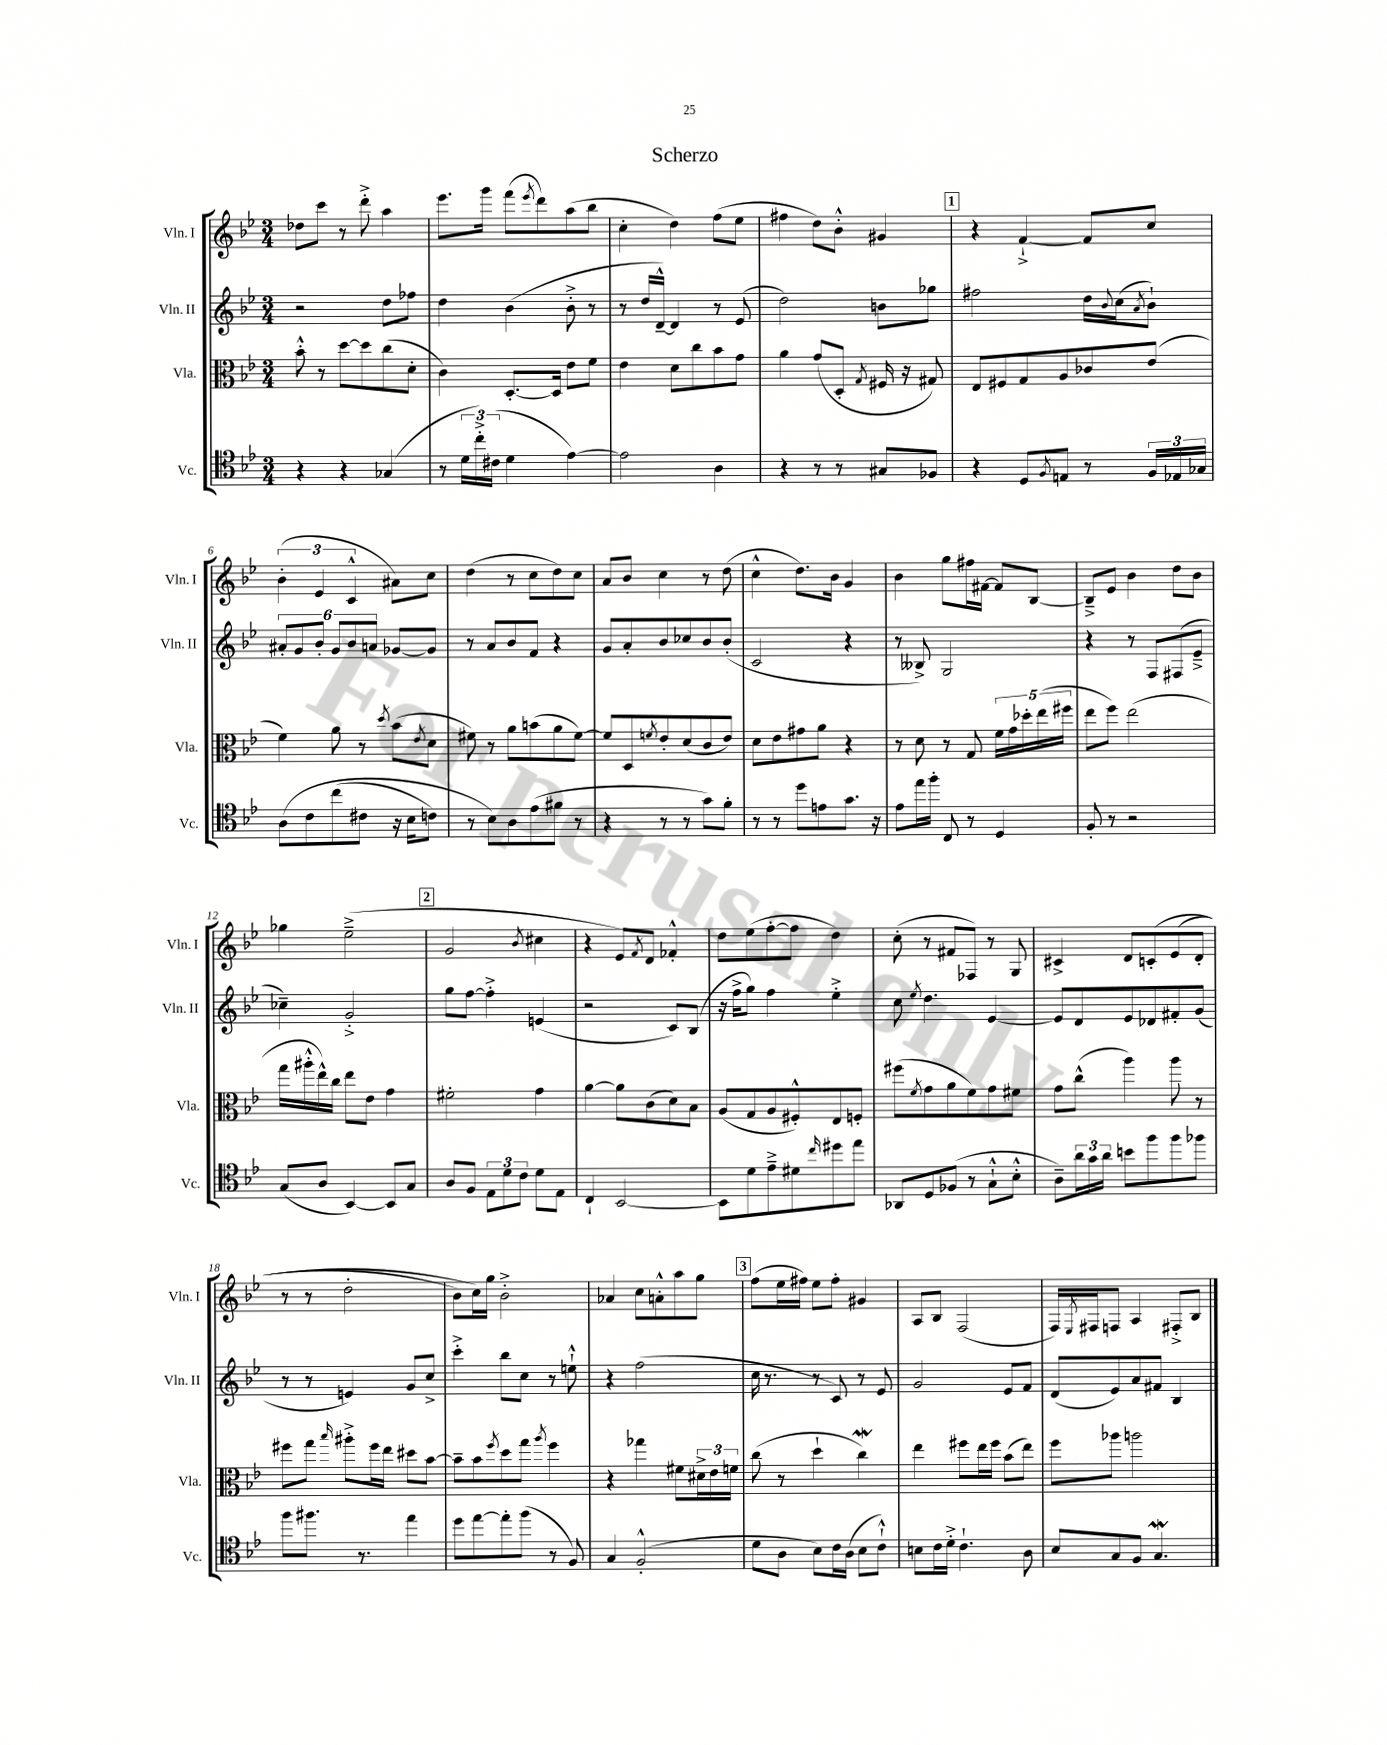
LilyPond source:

\header { title = "Scherzo" }
<<
\new StaffGroup <<
\new Staff = "s0" \with { instrumentName = "Vln. I" shortInstrumentName = "Vln. I" } {
    \clef treble \key bes \major \numericTimeSignature \time 3/4
    des''8 c'''8 r8 d'''8-.-> a''4 |
    ees'''8. g'''16 f'''8( \acciaccatura { ees'''8 } d'''8) a''8( bes''8 |
    c''4-. d''4) f''8( ees''8 |
    fis''4 d''8) bes'8-.-^ gis'4 |
    \mark \markup { \box "1" } r4 f'4~-!-> f'8 c''8 |
    \tuplet 3/2 { bes'4-.( ees'4 c'4-^ } ais'8) c''8 |
    d''4( r8 c''8 d''8) c''8 |
    a'8 bes'8 c''4 r8 d''8( |
    c''4-^ d''8.) bes'16 g'4 |
    bes'4 g''8 fis''16 fis'16~ fis'8 bes8~ |
    bes8---> ees'8 bes'4 d''8 bes'8 |
    ges''4 ees''2--->( |
    \mark \markup { \box "2" } g'2 \acciaccatura { bes'8 } cis''4 |
    r4 ees'8) \acciaccatura { f'8 } d'8 fes'4-.-^ |
    d''8 ees''8( f''8~-. f''8 d''4) |
    c''8-.( r8 fis'8 fes8) r8 g8 |
    cis'4-> d'8 c'8-.\( ees'8( d'8-. |
    r8 r8 d''2-. |
    bes'8) c''16\) g''16 bes'2-.-> |
    aes'4 c''8 a'8-.-^ a''8 g''8 |
    \mark \markup { \box "3" } f''8( ees''16 fis''16) ees''8 fis''8-. gis'4 |
    a8 bes8 f2( |
    f16) \acciaccatura { ees8 } fis16 f8 a4 fis8-.-> bes8 \bar "|." |
}
\new Staff = "s1" \with { instrumentName = "Vln. II" shortInstrumentName = "Vln. II" } {
    \clef treble \key bes \major \numericTimeSignature \time 3/4
    r2 d''8 fes''8 |
    d''4 bes'4( bes'8-.-> r8 |
    r8 d''16 d'16~---^) d'4 r8 ees'8( |
    d''2) b'8 ges''8 |
    \mark \markup { \box "1" } fis''2 d''16 \appoggiatura { bes'8 } c''16( \acciaccatura { a'8 } bes'8-!) |
    \tuplet 6/4 { ais'8-. g'8 bes'8-. g'8 bes'8 a'8 } ges'8~ ges'8 |
    r8 a'8 bes'8 f'8 r4 |
    g'8 a'8-. bes'8 ces''8 bes'8 bes'8-.( |
    c'2 r4 |
    r8 beses8->) g2 |
    r4 r8 f8 fis8( ees'8---> |
    ces''4--) g'2-.-> |
    \mark \markup { \box "2" } g''8 f''8~ f''4-.-> e'4( |
    r2 c'8) bes8( |
    r16 f''16-> g''8) f''4 ees''4-.-> |
    c''8 \acciaccatura { ees''8 } d''4. ees'4~ |
    ees'8 d'8 ees'8 des'8 fis'8-. g'8( |
    r8 r8 e'4) g'8 c''8-> |
    c'''4-.-> bes''8 c''8 r8 e''8-!-^ |
    r4 f''2( |
    \mark \markup { \box "3" } c''16 r8. r8 c'8) r8 ees'8 |
    g'2 ees'8 f'8 |
    d'8( ees'8) a'8 fis'8 bes4 \bar "|." |
}
\new Staff = "s2" \with { instrumentName = "Vla." shortInstrumentName = "Vla." } {
    \clef alto \key bes \major \numericTimeSignature \time 3/4
    bes'8-.-^ r8 d''8~ d''8 c''8( d'8-. |
    c'4) d8.~-. d16 ees'8 f'8 |
    ees'4 d'8 c''8 bes'8 g'8 |
    a'4 g'8( d8-. \acciaccatura { g8 } fis16 r16 gis8) |
    \mark \markup { \box "1" } ees8 fis8 g8 a8 ces'8 ees'8( |
    f'4) a'8 r8 \acciaccatura { d''8 } bes'8( \acciaccatura { ees'8 } d'8 |
    fis'8) r8 a'8 b'8( a'8 fis'8~) |
    fis'8 d8 \acciaccatura { f'8 } ees'8-. d'8( c'8 ees'8) |
    d'8 ees'8 gis'8 a'8 r4 |
    r8 d'8 r8 g8 \tuplet 5/4 { f'16 g'16 des''16-. ees''16( fis''16 } |
    ees''8 f''8) ees''2( |
    g''16 ais''16-.-^ ees''16-^) c''16 ees''8 ees'8 g'4 |
    \mark \markup { \box "2" } fis'2-. g'4 |
    a'4~ a'8 c'8( d'8) bes8 |
    a8( g8 a8 fis8-.-^) ees8 f8-. |
    fis''8( \acciaccatura { f'8 } g'8 a'8 f'8) g'8 fis'8 |
    g'8 c''8-^( a''4) a''8 r8 |
    fis''8 g''8 \grace { bes''16 } ais''8-.-> fis''16 ees''16 dis''8 bes'8~ |
    bes'8-- bes'8 \acciaccatura { f''8 } d''8 g''8 \acciaccatura { a''8 } f''4 |
    r4 ges''4 fis'8 \tuplet 3/2 { dis'16-> ees'16 f'16 } |
    \mark \markup { \box "3" } c''8( r8 d''4-! c''4\mordent) |
    ees''4 fis''8 ees''16 fis''16 bes'8( ees''8) |
    f''8 aes''8 a''2 \bar "|." |
}
\new Staff = "s3" \with { instrumentName = "Vc." shortInstrumentName = "Vc." } {
    \clef tenor \key bes \major \numericTimeSignature \time 3/4
    r4 r4 ges4( |
    r8 \tuplet 3/2 { d'16 c''16-.->) cis'16( } d'4 ees'4~) |
    ees'2 a4 |
    r4 r8 r8 gis8 fes8 |
    \mark \markup { \box "1" } r4 d8 \acciaccatura { f8 } e8 r8 \tuplet 3/2 { f16 ees16 ges16 } |
    a8\( c'8 c''8( cis'8 r16 bes16 c'8) |
    r8 bes8\) a8 ees'8( fis'8 r8 |
    r4 r8 r8 g'8) f'8-. |
    r8 r8 d''8 e'8 g'8. r16 |
    ees'8 ees''16 f''16-. c8 r8 d4 |
    f8-. r8 r2 |
    g8( a8 bes,4~) bes,8 g8 |
    \mark \markup { \box "2" } a8 f8 \tuplet 3/2 { ees8 d'8 c'8 } d'8 ees8 |
    c4-! bes,2~ |
    bes,8 d'8 ees'8---> dis'8 \grace { c''16 } dis''8 ees''8 |
    aes,8 d8 fes8( r8 g8-!-^ bes8-.-^ |
    a8--) \tuplet 3/2 { a'16 g'16 a'16 } b'8 f''8 f''8 fes''8 |
    f''8 fis''8. r8. ees''4 |
    d''8 ees''8~ ees''8-. f''8( r8 f8) |
    g4 f2-.-^( |
    \mark \markup { \box "3" } d'8 a8 bes8) c'16 a16( bes8 c'8-!-^) |
    b8 c'16 d'16-.-> c'4.-! a8 |
    bes8 g8 f8 g4.\mordent \bar "|." |
}
>>
>>
